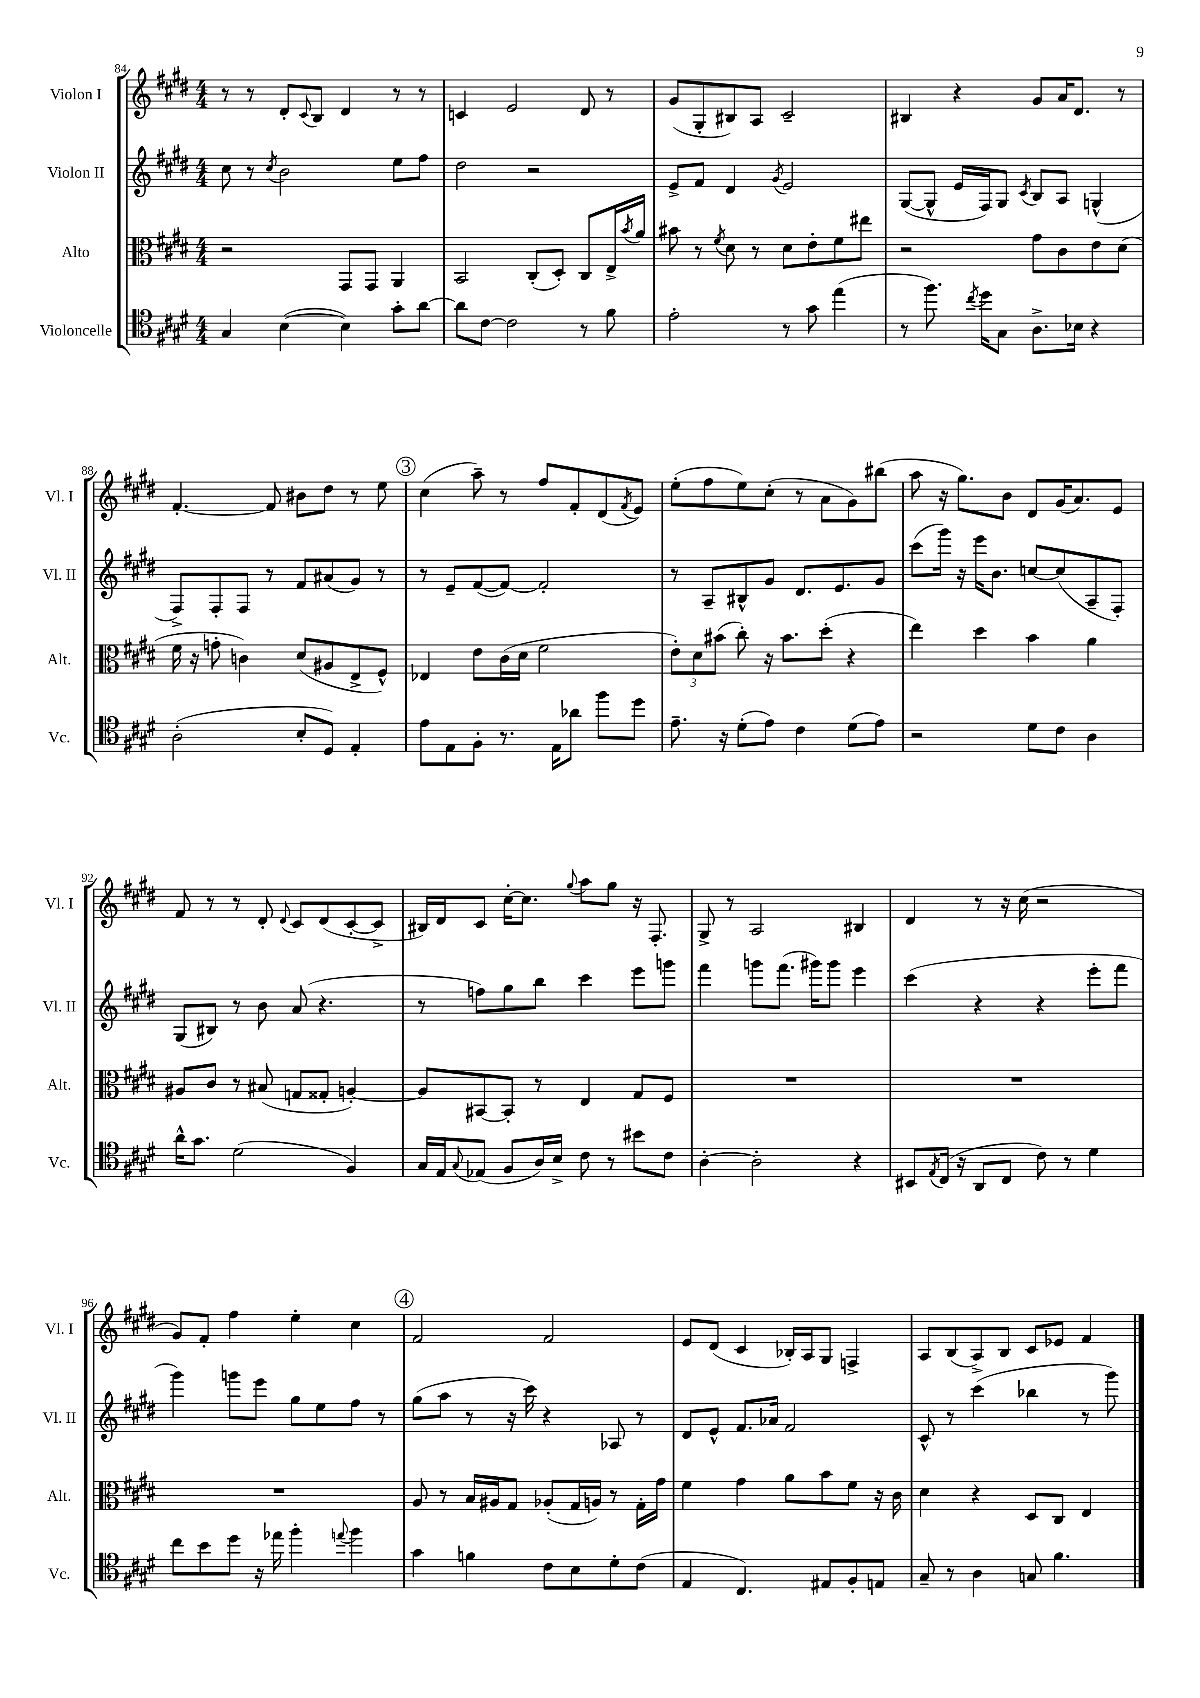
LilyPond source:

<<
\new StaffGroup <<
\new Staff = "s0" \with { instrumentName = "Violon I" shortInstrumentName = "Vl. I" } {
    \clef treble \key e \major \numericTimeSignature \time 4/4
    r8 r8 dis'8-. \appoggiatura { cis'8 } b8 dis'4 r8 r8 |
    c'4 e'2 dis'8 r8 |
    gis'8( gis8-. bis8) a8 cis'2-- |
    bis4 r4 gis'8 a'16 dis'8. r8 |
    fis'4.~-. fis'8 bis'8 dis''8 r8 e''8 |
    \mark \markup { \circle "3" } cis''4( a''8--) r8 fis''8 fis'8-. dis'8( \acciaccatura { fis'8 } e'8) |
    e''8-.( fis''8 e''8) cis''8-.( r8 a'8 gis'8) bis''8( |
    a''8 r16 gis''8.) b'8 dis'8 gis'16( a'8.) e'8 |
    fis'8 r8 r8 dis'8-. \appoggiatura { dis'8 } cis'8 dis'8( cis'8~-. cis'8-> |
    bis16) dis'16 cis'8 cis''16~-. cis''8. \appoggiatura { gis''8 } a''8 gis''8 r16 fis8.-. |
    gis8-> r8 a2 bis4 |
    dis'4 r8 r16 cis''16( r2 |
    gis'8) fis'8-. fis''4 e''4-. cis''4 |
    \mark \markup { \circle "4" } fis'2 fis'2 |
    e'8 dis'8( cis'4 bes16-.) a16 gis8 f4-> |
    a8 b8( a8->) b8 cis'8 ees'8 fis'4 \bar "|." |
}
\new Staff = "s1" \with { instrumentName = "Violon II" shortInstrumentName = "Vl. II" } {
    \clef treble \key e \major \numericTimeSignature \time 4/4
    cis''8 r8 \acciaccatura { cis''8 } b'2 e''8 fis''8 |
    dis''2 r2 |
    e'8-> fis'8 dis'4 \acciaccatura { gis'8 } e'2 |
    gis8~( gis8-^ e'16 fis16) gis8 \acciaccatura { cis'8 } b8 a8 g4-^( |
    fis8->) fis8-. fis8 r8 fis'8 ais'8( gis'8) r8 |
    \mark \markup { \circle "3" } r8 e'8-- fis'8~( fis'8~) fis'2-. |
    r8 a8-- bis8-^ gis'8 dis'8. e'8. gis'8 |
    cis'''8( gis'''16) r16 e'''16 b'8. c''8~ c''8( a8-- fis8-.) |
    gis8( bis8) r8 b'8 a'8( r4. |
    r8 f''8) gis''8 b''8 cis'''4 e'''8 g'''8 |
    fis'''4 g'''8 fis'''8.( gis'''16) gis'''8 e'''4 |
    cis'''4( r4 r4 e'''8-. fis'''8 |
    gis'''4) g'''8 e'''8 gis''8 e''8 fis''8 r8 |
    \mark \markup { \circle "4" } gis''8( a''8 r8 r16 cis'''16) r4 aes8 r8 |
    dis'8 e'8-^ fis'8. aes'16 fis'2 |
    cis'8-^ r8 cis'''4( bes''4 r8 gis'''8) \bar "|." |
}
\new Staff = "s2" \with { instrumentName = "Alto" shortInstrumentName = "Alt." } {
    \clef alto \key e \major \numericTimeSignature \time 4/4
    r2 gis,8 gis,8 a,4 |
    b,2 cis8-.( dis8-.) cis8 e16-> \acciaccatura { b'8 } a'16 |
    bis'8 r8 \acciaccatura { fis'8 } dis'8 r8 dis'8 e'8-. fis'8 eis''8 |
    r2 gis'8 cis'8 e'8 dis'8( |
    fis'16 r16 g'8-. c'4) dis'8( ais8 e8-> fis8-^) |
    \mark \markup { \circle "3" } ees4 e'8 cis'16( dis'16 fis'2 |
    \tuplet 3/2 { e'8-.) dis'8 bis'8( } cis''8-.) r16 bis'8. dis''8-.( r4 |
    e''4) dis''4 b'4 a'4 |
    ais8 cis'8 r8 bis8( g8 gisis8-. a4~-.) |
    a8 bis,8~ bis,8-. r8 e4 gis8 fis8 |
    R1 |
    R1 |
    R1 |
    \mark \markup { \circle "4" } a8 r8 b16 ais16 gis8 aes8-.( gis16 a16) r8 gis16-. gis'16 |
    fis'4 gis'4 a'8 b'8 fis'8 r16 cis'16 |
    dis'4 r4 dis8 cis8 e4 \bar "|." |
}
\new Staff = "s3" \with { instrumentName = "Violoncelle" shortInstrumentName = "Vc." } {
    \clef tenor \key e \major \numericTimeSignature \time 4/4
    gis4 b4~( b4) gis'8-. a'8~ |
    a'8 cis'8~ cis'2 r8 fis'8 |
    e'2-. r8 gis'8 e''4( |
    r8 fis''8.) \acciaccatura { cis''8 } dis''16 gis8 a8.-> bes16 r4 |
    a2-.( b8-. dis8) e4-. |
    \mark \markup { \circle "3" } e'8 e8 fis8-. r8. e16 aes'8 fis''8 dis''8 |
    e'8.-- r16 dis'8-.( e'8) cis'4 dis'8( e'8) |
    r2 dis'8 cis'8 a4 |
    a'16-^ gis'8. dis'2( fis4) |
    gis16 e16 \appoggiatura { gis8 } ees8( fis8 a16) b16-> cis'8 r8 bis'8 cis'8 |
    a4~-. a2-. r4 |
    bis,8 \acciaccatura { e8 } cis16( r16 a,8 cis8 cis'8) r8 dis'4 |
    cis''8 b'8 dis''8 r16 ees''16 fis''4-. \appoggiatura { e''8 } fis''4 |
    \mark \markup { \circle "4" } gis'4 f'4 cis'8 b8 dis'8-. cis'8( |
    e4 cis4.) eis8 fis8-. e8 |
    gis8-- r8 a4 g8 fis'4. \bar "|." |
}
>>
>>
\layout { \context { \Score currentBarNumber = #84 } }
